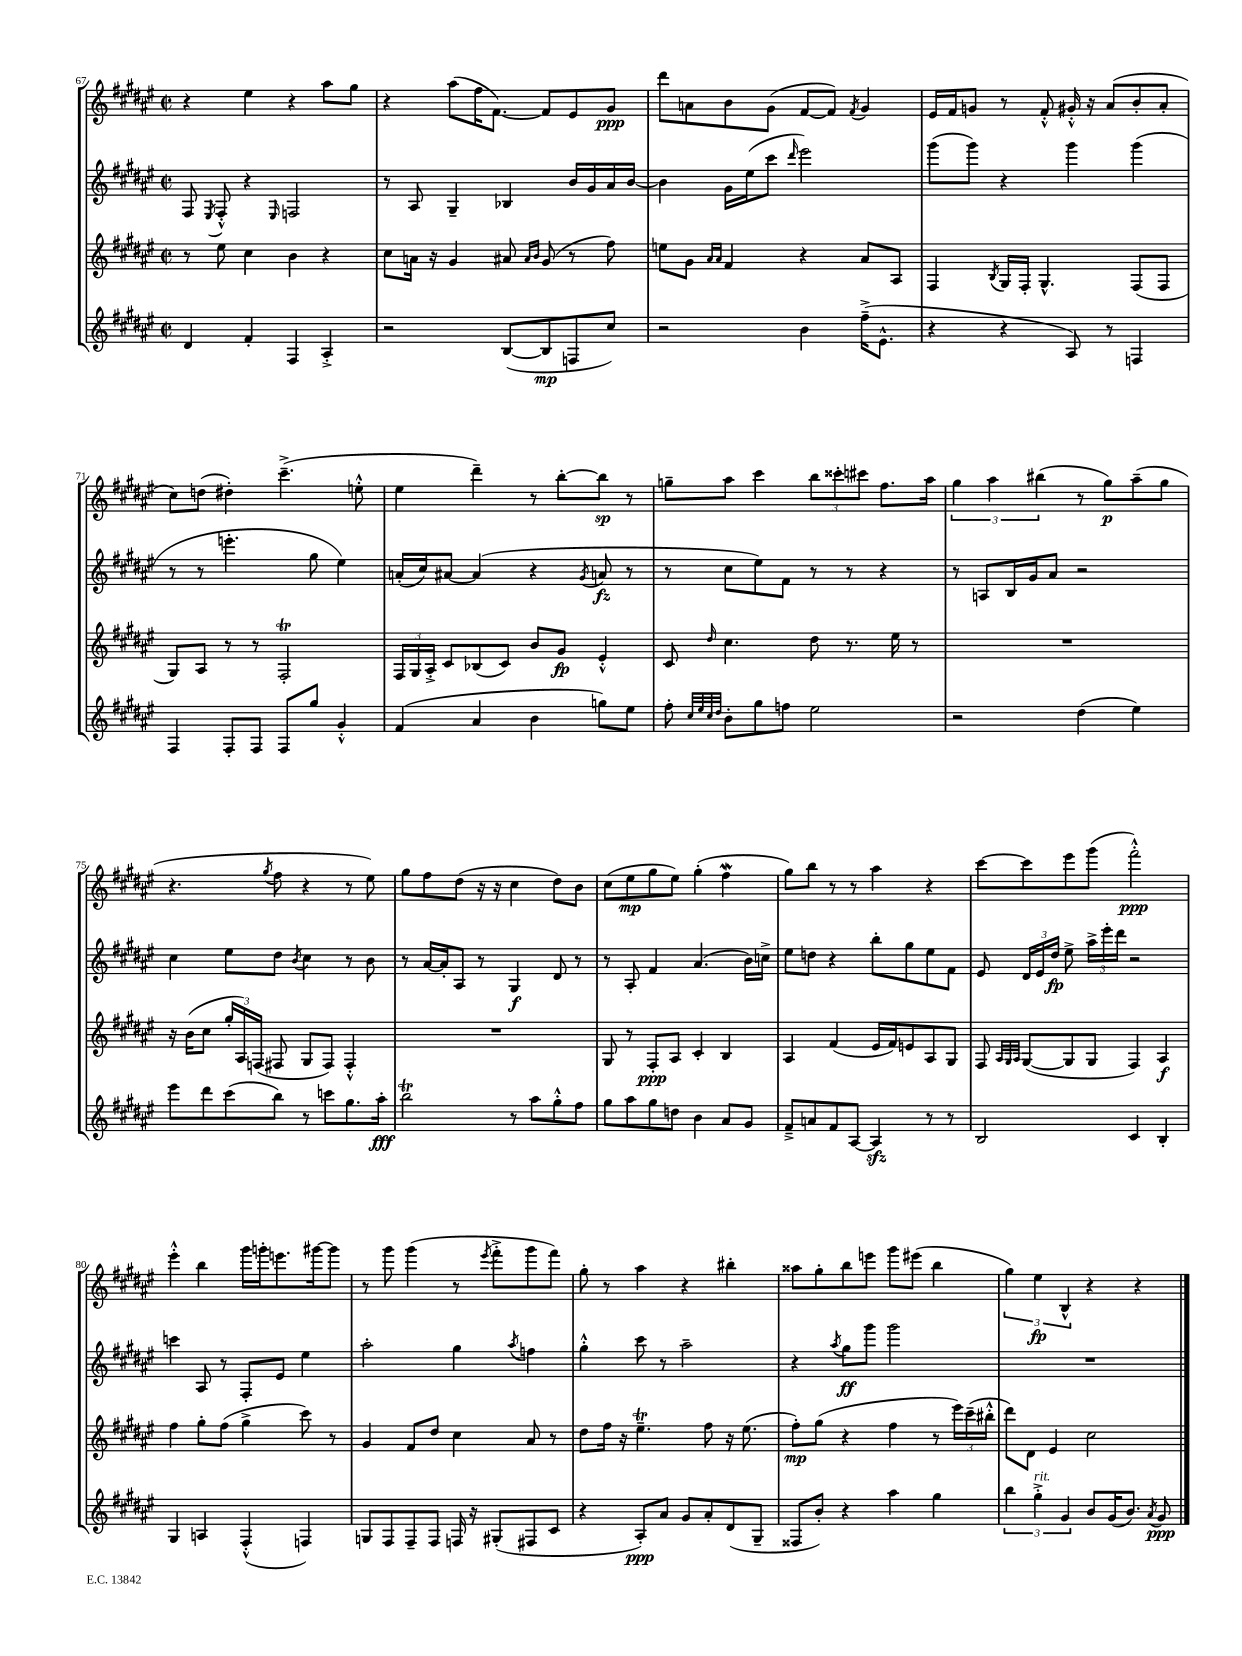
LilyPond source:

<<
\new StaffGroup <<
\new Staff = "s0" {
    \clef treble \key fis \major \defaultTimeSignature \time 2/2
    \autoBeamOff r4 eis''4 r4 ais''8[ gis''8] |
    r4 ais''8[( fis''16 fis'8.]~) fis'8[ eis'8 gis'8]\ppp |
    dis'''8[ a'8 b'8 gis'8]( fis'8[~ fis'8]) \acciaccatura { fis'8 } gis'4 |
    eis'16[ fis'16 g'8] r8 fis'8-.-^ gis'16-.-^ r16 ais'8[( b'8-. ais'8]-. |
    cis''8[) d''8]( dis''4-.) cis'''4.--->( e''8-.-^ |
    eis''4 dis'''4--) r8 b''8[~-. b''8]\sp r8 |
    g''8[-- ais''8] cis'''4 \tuplet 3/2 { b''8[ cisis'''8-. cis'''8] } fis''8.[ ais''16] |
    \tuplet 3/2 { gis''4 ais''4 bis''4( } r8 gis''8[\p) ais''8--( gis''8] |
    r4. \acciaccatura { gis''8 } fis''8 r4 r8 eis''8) |
    gis''8[ fis''8 dis''8]( r16 r16 cis''4 dis''8[) b'8] |
    cis''8[( eis''8\mp gis''8 eis''8]) gis''4-.( fis''4\mordent |
    gis''8[) b''8] r8 r8 ais''4 r4 |
    cis'''8[~ cis'''8 eis'''8 gis'''8]( fis'''2-.-^\ppp) |
    eis'''4-.-^ b''4 gis'''16[ g'''16-. e'''8. gis'''16~ gis'''8] |
    r8 gis'''8 gis'''4( r8 \acciaccatura { eis'''8 } fis'''8[-.-> gis'''8 fis'''8]) |
    gis''8-. r8 ais''4 r4 bis''4-. |
    aisis''8[ gis''8-. b''8 e'''8] gis'''8[ eis'''8]( b''4 |
    \tuplet 3/2 { gis''4) eis''4\fp b4-^ } r4 r4 \bar "|." |
}
\new Staff = "s1" {
    \clef treble \key fis \major \defaultTimeSignature \time 2/2
    \autoBeamOff fis8 \acciaccatura { eis8 } fis8-.-^ r4 \grace { eis16 } f2 |
    r8 ais8 gis4-- bes4 b'16[ gis'16 ais'16 b'16]~ |
    b'4 gis'16[ eis''16( cis'''8] \grace { dis'''16 } eis'''2) |
    gis'''8[( gis'''8]) r4 gis'''4 gis'''4( |
    r8 r8 e'''4.-. gis''8 eis''4) |
    a'16[-.( cis''16) ais'8]~ ais'4( r4 \acciaccatura { gis'8 } a'8\fz r8 |
    r8 cis''8[ eis''8) fis'8] r8 r8 r4 |
    r8 a8[ b16 gis'16 ais'8] r2 |
    cis''4 eis''8[ dis''8] \acciaccatura { b'8 } cis''4 r8 b'8 |
    r8 ais'16[~ ais'16-. ais8] r8 gis4\f dis'8 r8 |
    r8 ais8-. fis'4 ais'4.( b'16[) c''16]-> |
    eis''8[ d''8] r4 b''8[-. gis''8 eis''8 fis'8] |
    eis'8 \tuplet 3/2 { dis'16[ eis'16 dis''16]\fp } eis''8-> \tuplet 3/2 { ais''16[-> eis'''16-. dis'''16] } r2 |
    c'''4 ais8 r8 fis8[-. eis'8] eis''4 |
    ais''2-. gis''4 \acciaccatura { ais''8 } f''4 |
    gis''4-.-^ cis'''8 r8 ais''2-- |
    r4 \acciaccatura { ais''8 } gis''8[\ff gis'''8] gis'''2 |
    R1 \bar "|." |
}
\new Staff = "s2" {
    \clef treble \key fis \major \defaultTimeSignature \time 2/2
    \autoBeamOff r8 eis''8 cis''4 b'4 r4 |
    cis''8[ a'16] r16 gis'4 ais'8 \grace { ais'16[ b'16] } gis'8( r8 fis''8) |
    e''8[ gis'8] \grace { ais'16[ ais'16] } fis'4 r4 ais'8[ ais8] |
    fis4 \acciaccatura { b8 } gis16[ fis16]-. gis4.-^ fis8[( fis8] |
    gis8[) ais8] r8 r8 fis2-.\trill |
    \tuplet 3/2 { fis16[ gis16 ais16]-.-> } cis'8[ bes8( cis'8]) b'8[ gis'8]\fp eis'4-.-^ |
    cis'8 \grace { dis''16 } cis''4. dis''8 r8. eis''16 r8 |
    R1 |
    r16 b'16[( cis''8] \tuplet 3/2 { gis''16[-. ais16) f16]( } fis8 gis8[ fis8]) fis4-.-^ |
    R1 |
    gis8 r8 fis8[-.\ppp ais8] cis'4-. b4 |
    ais4 fis'4( eis'16[ fis'16) e'8 ais8 gis8] |
    fis8 \grace { ais32[ gis32 ais32] } gis8[~( gis8 gis8] fis4) ais4\f |
    fis''4 gis''8[-. fis''8]( gis''4-> cis'''8) r8 |
    gis'4 fis'8[ dis''8] cis''4 ais'8 r8 |
    dis''8[ fis''16] r16 eis''4.--\trill fis''8 r16 eis''8.( |
    fis''8[-.\mp) gis''8]( r4 fis''4 r8 \tuplet 3/2 { eis'''16[) cis'''16--( bis''16]-.-^ } |
    dis'''8[) dis'8] eis'4 cis''2 \bar "|." |
}
\new Staff = "s3" {
    \clef treble \key fis \major \defaultTimeSignature \time 2/2
    \autoBeamOff dis'4 fis'4-. fis4 ais4-.-> |
    r2 b8[~( b8\mp f8 cis''8]) |
    r2 b'4 fis''16[--->( eis'8.]-^ |
    r4 r4 ais8) r8 f4 |
    fis4 fis8[-. fis8] fis8[ gis''8] gis'4-.-^ |
    fis'4( ais'4 b'4 g''8[) eis''8] |
    fis''8-. \grace { cis''32[ eis''32 cis''32 dis''32] } b'8[-. gis''8 f''8] eis''2 |
    r2 dis''4( eis''4) |
    eis'''8[ dis'''8 cis'''8( b''8]) r8 c'''8[ gis''8. ais''16]-.\fff |
    b''2\trill r8 ais''8[ gis''8-.-^ fis''8] |
    gis''8[ ais''8 gis''8 d''8] b'4 ais'8[ gis'8] |
    fis'8[---> a'8 fis'8 ais8]~ ais4\sfz r8 r8 |
    b2 cis'4 b4-. |
    gis4 a4 fis4-.-^( f4) |
    g8[ fis8 fis8-- fis8] f16 r16 gis8[-.( fis8 cis'8] |
    r4 ais8[-.\ppp) ais'8] gis'8[ ais'8-. dis'8( gis8]-- |
    fisis8[ b'8]-.) r4 ais''4 gis''4 |
    \tuplet 3/2 { b''4 gis''4-.->^\markup { \italic "rit." } gis'4 } b'8[ gis'16( b'8.]) \acciaccatura { ais'8 } gis'8\ppp \bar "|." |
}
>>
>>
\layout { \context { \Score currentBarNumber = #67 } }
